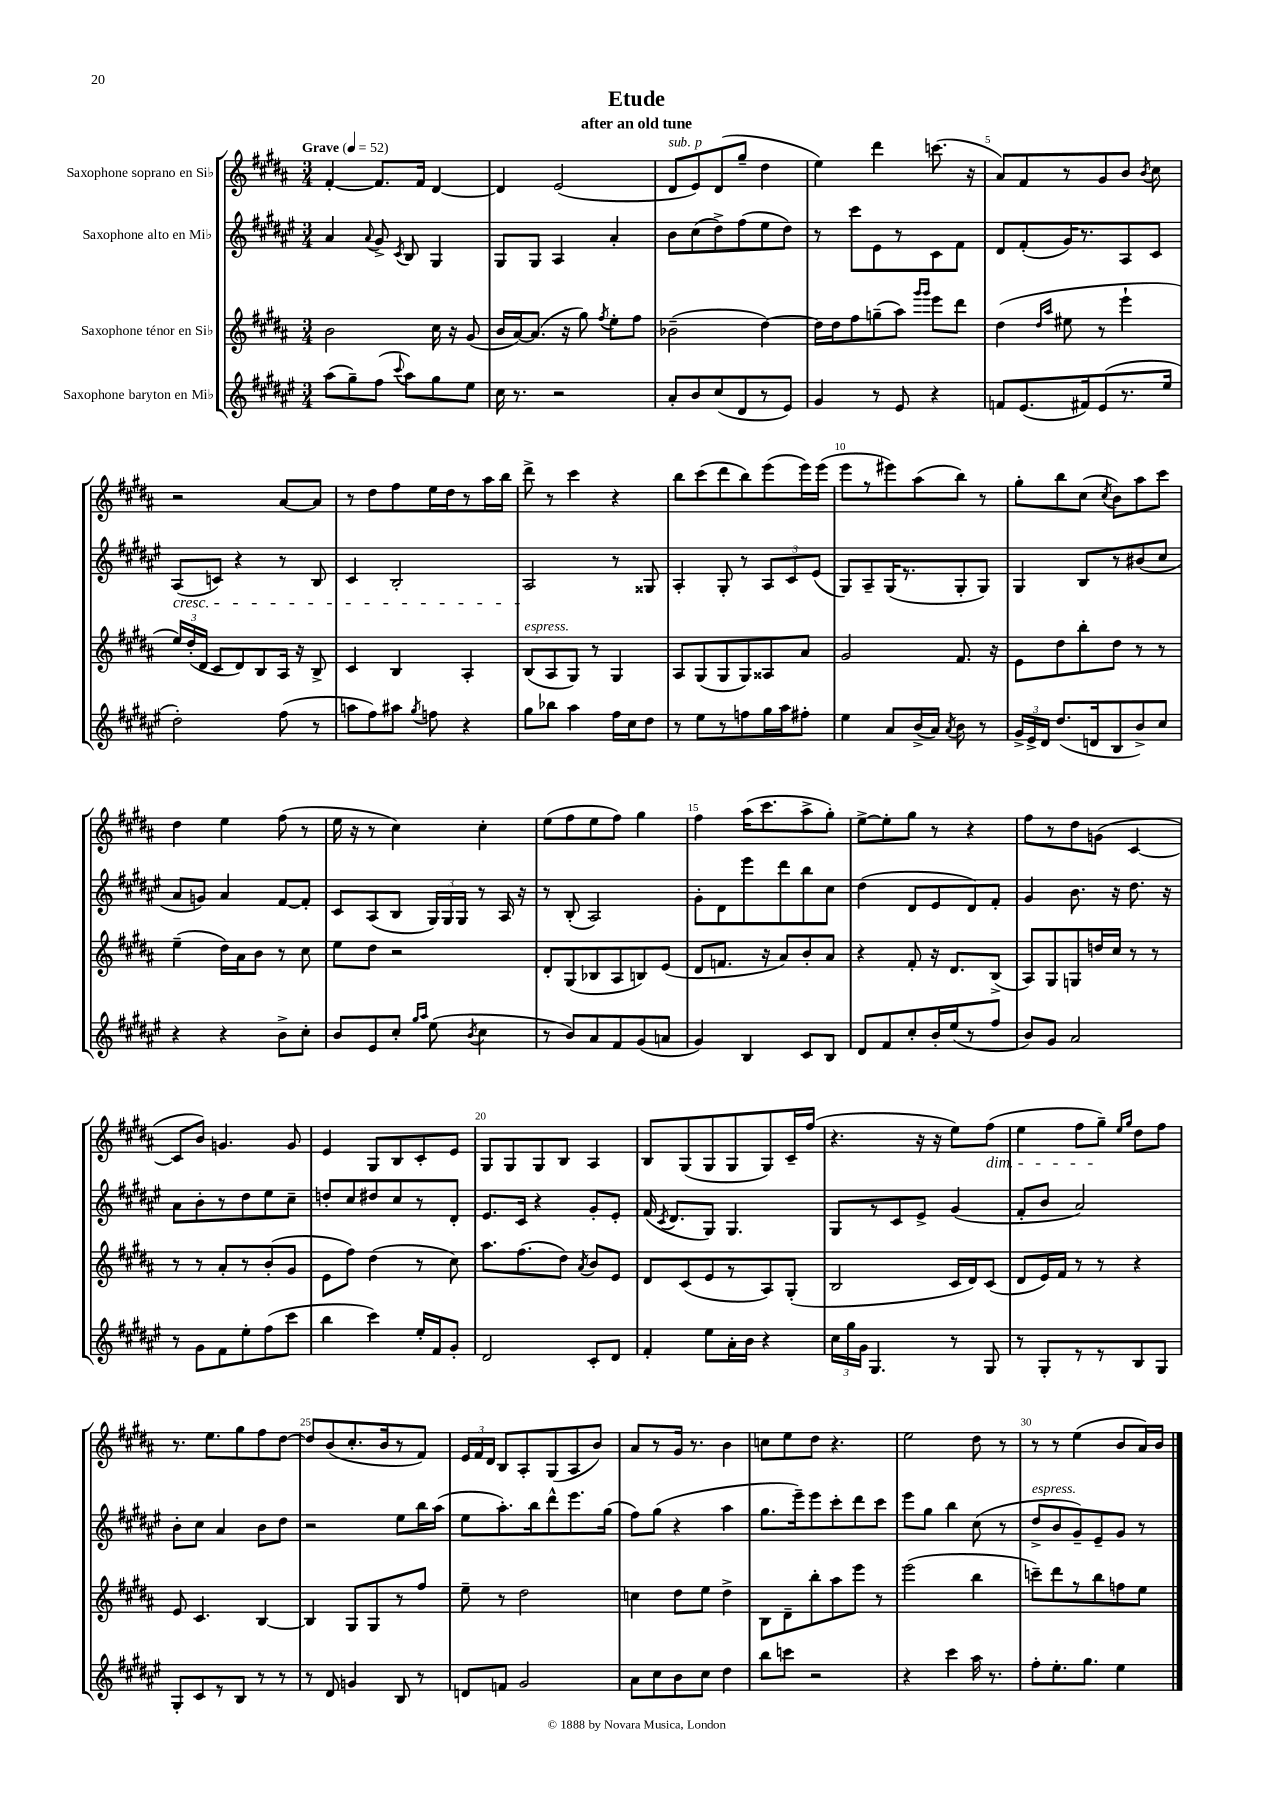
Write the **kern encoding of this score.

**kern	**kern	**kern	**kern
*staff4	*staff3	*staff2	*staff1
*clefG2	*clefG2	*clefG2	*clefG2
*k[f#c#g#d#a#e#]	*k[f#c#g#d#a#]	*k[f#c#g#d#a#e#]	*k[f#c#g#d#a#]
*M3/4	*M3/4	*M3/4	*M3/4
*MM52	*MM52	*MM52	*MM52
(8aa#\L	2b\	4a#/	[4f#'/
8gg#~\)	.	.	.
.	.	8qqa#/	.
(8ff#\J	.	8g#^/	8.f#/]L
8qqccc#/	.	8qc#/	.
8aa#\L)	.	8B/	.
.	.	.	16f#/Jk
8gg#\	16cc#\	4G#/	[4d#/
.	16r	.	.
8ee#\J	(8g#/	.	.
=	=	=	=
16cc#\	16b/LL	8G#/L	4d#/]
8.r	[16a#/J)	.	.
.	(8.a#/]J	8G#/J	.
2r	.	4A#/	(2e/
.	16r	.	.
.	8gg#\)	.	.
.	8qff#/	.	.
.	8ee'\L	4a#'/	.
.	8ff#\J	.	.
=	=	=	=
8a#'/L	(2b-~\	8b\L	8d#/L
8b/	.	(8cc#\	8e/)
(8cc#/	.	8dd#^\)	(8d#/
8d#/	.	(8ff#\	8gg#~/J
8r	[4dd#\)	8ee#\	4dd#\
8e#/J)	.	8dd#\J)	.
=	=	=	=
4g#/	16dd#\]LL	8r	4ee\)
.	16dd#\J	.	.
.	8ff#\	8ccc#\L	.
8r	(8gg~\	8e#\	4ddd#\
8e#/	8aa#\J)	8r	.
.	16qqggg#/LL	.	.
.	16qqggg#/JJ	.	.
4r	8eee\L	8c#\	(8.ccc\
.	8ddd#\J	8f#\J	.
.	.	.	16r
=	=	=	=
8f/L	(4dd#\	8d#/L	8a#/L)
(8.e#/	.	(8f#'/	8f#/
.	16qqdd#/LL	.	.
.	16qqaa#/JJ	.	.
.	8ee#\	16g#/K)	8r
16f#/k)	.	8.r	.
(8e#/	8r	.	8g#/
8.r	4eee`\	8A#/	8b/J
.	.	.	8qb/
.	.	8c#/J	8cc#\
16ee#/Jk	.	.	.
=	=	=	=
2dd#'\)	24ee/LL)	(8A#/L	2r
.	(24dd#'/	.	.
.	24d#/JJ	.	.
.	8c#/L	8c/J)	.
.	8d#/)	4r	.
.	8B/	.	.
(8ff#\	16A#/Jk	8r	[8a#/L
.	16r	.	.
8r	8B^/	8B/	8a#/]J
=	=	=	=
8aa\L	4c#/	4c#/	8r
8ff#\)	.	.	8dd#\L
8aa#\J	4B/	2B'/	8ff#\
8qgg#/	.	.	.
8ff\	.	.	16ee\L
.	.	.	16dd#\J
4r	4A#'/	.	8r
.	.	.	16aa#\L
.	.	.	16bb\JJ
=	=	=	=
8gg#\L	(8B/L	2A#/	8ddd#^\
8bb-\J	8A#/	.	8r
4aa#\	8G#/J)	.	4ccc#\
.	8r	.	.
16ff#\LL	4G#/	8r	4r
16cc#\J	.	.	.
8dd#\J	.	8G##/	.
=	=	=	=
8r	8A#/L	4A#'/	8bb\L
8ee#\L	(8G#/	.	(8ccc#\
8r	8G#/	8G#'/	8ddd#\
8ff\	8G#/)	8r	8bb\)
16gg#\L	8A##/	12A#/L	(8eee\
16aa#\J	.	.	.
.	.	12c#/	.
8ff#'\J	8a#/J	.	16eee\L)
.	.	(12e#/J	.
.	.	.	(16eee\JJ
=	=	=	=
4ee#\	2g#/	8G#/L)	8eee\L
.	.	8A#~/	8r
8a#/L	.	(16G#/K	8eee#\)
.	.	8.r	.
(16b^/L	.	.	(8aa#\
16a#/JJ)	.	.	.
8qa#/	.	.	.
8b\	8.f#/	8G#'/	8bb\J)
8r	.	8G#/J)	8r
.	16r	.	.
=	=	=	=
24g#^/LL	8e\L	4G#/	8gg#'\L
24e#^/	.	.	.
24d#/JJ	.	.	.
(8.dd#/L	8dd#\	.	8bb\
.	8bb'\	8B/L	(8cc#\J
16d/k	.	.	.
.	.	.	8qcc#/
8B/	8dd#\J	8r	8b\L)
8b^/)	8r	(8b#/	8aa#\
8cc#/J	8r	8cc#/J	8ccc#\J
=	=	=	=
4r	(4ee~\	8a#/L	4dd#\
.	.	8g/J)	.
4r	16dd#\LL)	4a#/	4ee\
.	16a#\J	.	.
.	8b\J	.	.
8b^\L	8r	[8f#/L	(8ff#\
8cc#'\J	8cc#\	8f#'/]J	8r
=	=	=	=
8b/L	8ee\L	8c#/L	16ee\
.	.	.	16r
8e#/	8dd#\J	(8A#/	8r
8cc#'/J	2r	8B/J	4cc#\)
16qqgg#/LL	.	.	.
16qqaa#/JJ	.	.	.
(8ee#\	.	24G#/LL)	.
.	.	24G#/	.
.	.	24G#/JJ	.
8qb/	.	.	.
4cc#\	.	8r	4cc#'\
.	.	16A#/	.
.	.	16r	.
=	=	=	=
8r	8d#'/L	8r	(8ee\L
8b/L)	(8G#/	(8B'/	8ff#\
8a#/	8B-/	2A#/)	8ee\
8f#/	8A#/	.	8ff#\J)
(8g#/	8B/)	.	4gg#\
8a/J	(8e/J	.	.
=	=	=	=
4g#/)	8d#/L	8g#'\L	4ff#\
.	8.f/J	8d#\	.
4B/	.	8eee#\	(16aa#\LK
.	16r	.	8.ccc#\
.	8a#/L)	8ddd#\	.
8c#/L	8b'/	8bb\	8aa#^\
8B/J	8a#/J	8cc#\J	8gg#'\J)
=	=	=	=
8d#/L	4r	(4dd#\	[8ee^\L
8f#/	.	.	8ee'\]
8cc#'/	8f#'/	8d#/L	8gg#\J
16b'/L	16r	8e#/	8r
(16ee#/J	8.d#/L	.	.
8r	.	8d#/)	4r
8ff#/J	(8B^/J	8f#'/J	.
=	=	=	=
8b/L)	8A#/L)	4g#/	8ff#\L
8g#/J	8G#/	.	8r
2a#/	8G/	8.b\	8dd#\
.	16dd/L	.	(8g\J
.	16cc#/JJ	16r	.
.	8r	8.dd#\	[4c#/
.	8r	.	.
.	.	16r	.
=	=	=	=
8r	8r	8a#\L	8c#/]L
8g#\L	8r	8b'\	8b/J)
8f#\	8a#'/L	8r	4.g/
8ee#'\	8r	8dd#\	.
(8ff#\	(8b'/	8ee#\	.
8ccc#\J	8g#/J	8cc#~\J	8g/
=	=	=	=
4bb\	8e\L	8dd'/L	4e/
.	8ff#\J)	8cc#/	.
4ccc#\)	(4dd#\	8dd#/	8G#/L
.	.	8cc#/	8B/
16ee#'/LL	8r	8r	8c#'/
16f#/J	.	.	.
8g#'/J	8cc#\)	8d#'/J	8e/J
=	=	=	=
2d#/	8.aa#\L	8.e#/L	8G#/L
.	.	.	8G#/
.	(8.ff#\	16c#/Jk	.
.	.	4r	8G#/
.	8dd#\J)	.	8B/J
.	8qa#/	.	.
8c#'/L	8b/L	8g#'/L	4A#/
8d#/J	8e/J	8e#'/J	.
=	=	=	=
4f#'/	8d#/L	(16f#/	8B/L
.	.	8qc#/	.
.	.	8.d#/L	.
.	(8c#/	.	(8G#/
8ee#\L	8e/	8G#/J)	8G#/
16a#'\L	8r	4.G#/	8G#/
16b\JJ	.	.	.
4r	8A#/)	.	8G#/)
.	(8G#'/J	.	16c#~/L
.	.	.	(16ff#/JJ
=	=	=	=
24cc#\LL	2B/	8G#/L	4.r
24gg#\	.	.	.
24g#\JJ	.	.	.
4.G#/	.	8r	.
.	.	8c#/	.
.	.	8e#^/J	16r
.	.	.	16r
8r	16c#/LL	(4g#/	8ee\L)
.	16d#/J)	.	.
8G#/	(8c#/J	.	(8ff#\J
=	=	=	=
8r	8d#/L	8f#'/L	4ee\
8G#'/L	16e/L)	8b/J	.
.	16f#/JJ	.	.
8r	8r	2a#/)	8ff#\L
8r	8r	.	8gg#~\J)
.	.	.	16qqee/LL
.	.	.	16qqgg#/JJ
8B/	4r	.	8dd#\L
8G#/J	.	.	8ff#\J
=	=	=	=
8G#'/L	8e/	8b'\L	8.r
8c#/	4.c#/	8cc#\J	.
.	.	.	8.ee\L
8r	.	4a#/	.
8B/J	.	.	8gg#\
8r	[4B/	8b\L	8ff#\
8r	.	8dd#\J	[8dd#\J
=	=	=	=
8r	4B/]	2r	8dd#/]L
8d#/	.	.	(8b/
4g/	8G#/L	.	8.cc#'/
.	8G#/	.	.
.	.	.	16b/k
8B/	8r	8ee#\L	8r
8r	8ff#/J	16bb\L	8f#/J)
.	.	(16aa#\JJ	.
=	=	=	=
8d/L	8ee~\	8ee#\L	24e/LL
.	.	.	24f#/
.	.	.	24d#/JJ
8f/J	8r	8.aa#'\)	8B/L
2g#/	2dd#\	.	8A#'/
.	.	16bb\k	.
.	.	8ddd#^^\	(8G#/
.	.	8.eee#\	8A#/
.	.	.	8b/J)
.	.	(16gg#\Jk	.
=	=	=	=
8a#\L	4cc\	8ff#\L)	8a#/L
8cc#\	.	(8gg#\J	8r
8b\	8dd#\L	4r	16g#/Jk
.	.	.	8.r
8cc#\J	8ee\J	.	.
4dd#\	4dd#^\	4aa#\	4b\
=	=	=	=
8bb\L	8B\L	8.gg#\L	8cc\L
8ccc\J	8d#~\	.	8ee\
.	.	16eee#~\k)	.
2r	8bb'\	8eee#\	8dd#\J
.	8aa#\	8ccc#'\	4.r
.	8eee\J	8ddd#\	.
.	8r	8ccc#\J	.
=	=	=	=
4r	(2eee\	8eee#\L	2ee\
.	.	8gg#\J	.
4ccc#\	.	4bb\	.
16aa#\	4bb\	(8cc#\	8dd#\
8.r	.	.	.
.	.	8r	8r
=	=	=	=
8ff#'\L	8ccc~\L)	8dd#^/L	8r
8.ee#'\	8ddd#\	8b/	8r
.	8r	8g#~/)	(4ee\
8.gg#\J	.	.	.
.	8bb\	8e#~/	.
4ee#\	8ff\	8g#/J	8b/L
.	8ee\J	8r	16a#/L)
.	.	.	16b/JJ
==	==	==	==
*-	*-	*-	*-
